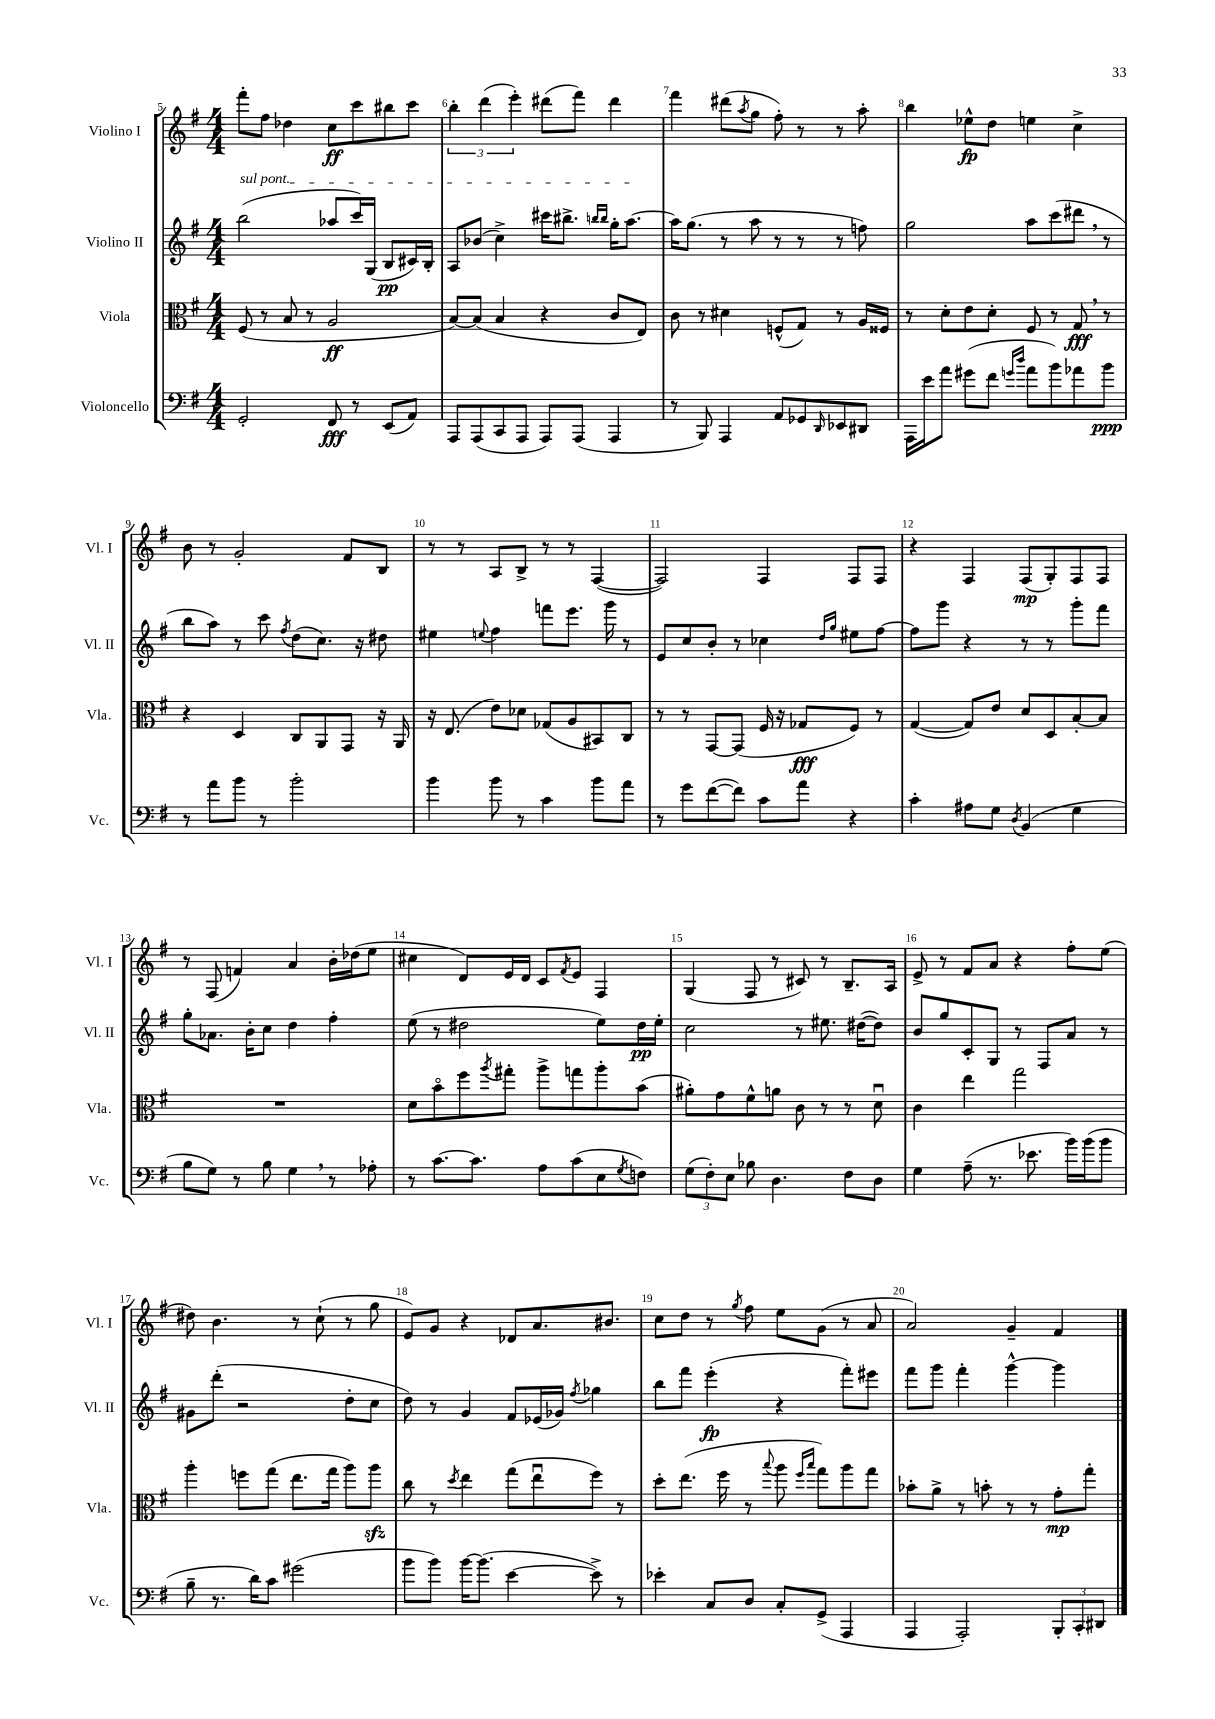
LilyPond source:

<<
\new StaffGroup <<
\new Staff = "s0" \with { instrumentName = "Violino I" shortInstrumentName = "Vl. I" } {
    \clef treble \key g \major \numericTimeSignature \time 4/4
    fis'''8-. fis''8 des''4 c''8\ff c'''8 bis''8 c'''8 |
    \tuplet 3/2 { b''4-. d'''4( e'''4-.) } dis'''8( fis'''8) dis'''4 |
    fis'''4 dis'''8( \acciaccatura { a''8 } g''8 fis''8-.) r8 r8 a''8-. |
    b''4 ees''8-^\fp d''8 e''4 c''4-> |
    b'8 r8 g'2-. fis'8 b8 |
    r8 r8 a8 b8-> r8 r8 fis4~( |
    fis2) fis4 fis8 fis8 |
    r4 fis4 fis8\mp( g8-.) fis8 fis8 |
    r8 fis8( f'4) a'4 b'16-. des''16( e''8 |
    cis''4 d'8) e'16 d'16 c'8 \acciaccatura { fis'8 } e'8 fis4 |
    g4( fis8 r8 cis'8) r8 b8.-- a16 |
    e'8-> r8 fis'8 a'8 r4 fis''8-. e''8( |
    dis''8) b'4. r8 c''8-!( r8 g''8 |
    e'8) g'8 r4 des'8 a'8. bis'8. |
    c''8 d''8 r8 \acciaccatura { g''8 } fis''8 e''8 g'8( r8 a'8 |
    a'2) g'4-- fis'4 \bar "|." |
}
\new Staff = "s1" \with { instrumentName = "Violino II" shortInstrumentName = "Vl. II" } {
    \clef treble \key g \major \numericTimeSignature \time 4/4
    \once \override TextSpanner.bound-details.left.text = \markup { \italic "sul pont." } b''2\startTextSpan( aes''8 c'''16) g16( b8\pp cis'16) b16-. |
    a8 bes'8( c''4->) cis'''16 bis''8.-> \grace { b''16 b''16 } g''16-. a''8.~\stopTextSpan |
    a''16 g''8.( r8 a''8 r8 r8 r8 f''8) |
    g''2 a''8 c'''8( dis'''8 \breathe r8 |
    b''8 a''8) r8 c'''8 \acciaccatura { fis''8 } d''8( c''8.) r16 dis''8 |
    eis''4 \appoggiatura { e''8 } fis''4 f'''8 e'''8. g'''16 r8 |
    e'8 c''8 b'8-. r8 ces''4 \grace { d''16 g''16 } eis''8 fis''8~ |
    fis''8 g'''8 r4 r8 r8 g'''8-. fis'''8 |
    g''8-. aes'8. b'16-. c''8 d''4 fis''4-. |
    e''8( r8 dis''2 e''8) dis''16\pp e''16-. |
    c''2 r8 eis''8. dis''16~( dis''8) |
    b'8 g''8 c'8-. g8 r8 fis8 a'8 r8 |
    gis'8 d'''8-.( r2 d''8-. c''8 |
    d''8) r8 g'4 fis'8 ees'16( ges'16) \acciaccatura { fis''8 } ges''4 |
    b''8 fis'''8 e'''4-.\fp( r4 fis'''8-.) eis'''8 |
    fis'''8 g'''8 fis'''4-. g'''4~-^ g'''4 \bar "|." |
}
\new Staff = "s2" \with { instrumentName = "Viola" shortInstrumentName = "Vla." } {
    \clef alto \key g \major \numericTimeSignature \time 4/4
    fis8( r8 b8 r8 a2\ff |
    b8~) b8( b4 r4 c'8 e8) |
    c'8 r8 dis'4 f8-^( g8) r8 a16 fisis16 |
    r8 d'8-. e'8 d'8-. fis8 r8 g8\fff \breathe r8 |
    r4 d4 c8 a,8 g,8 r16 a,16 |
    r16 e8.( e'8) des'8 ges8( a8 bis,8) c8 |
    r8 r8 g,8~ g,8( fis16 r16 ges8\fff fis8) r8 |
    g4~( g8) e'8 d'8 d8 b8~-. b8 |
    R1 |
    d'8 b'8\flageolet fis''8 \acciaccatura { a''8 } gis''8-. a''8-> g''8 a''8-. b'8( |
    ais'8-.) g'8 fis'8-^ a'8 c'8 r8 r8 d'8\downbow |
    c'4 e''4 g''2 |
    a''4-. f''8 g''8( e''8. g''16 a''8) a''8\sfz |
    c''8 r8 \acciaccatura { d''8 } e''4 g''8( e''8\downbow fis''8) r8 |
    d''8-. e''8.( fis''16 r8 \appoggiatura { b''8 } a''8 \grace { fis''16 b''16 } g''8) a''8 g''8 |
    bes'8-. a'8-> r8 b'8-. r8 r8 g'8-.\mp g''8-. \bar "|." |
}
\new Staff = "s3" \with { instrumentName = "Violoncello" shortInstrumentName = "Vc." } {
    \clef bass \key g \major \numericTimeSignature \time 4/4
    g,2-. fis,8\fff r8 e,8( a,8) |
    a,,8 a,,8( c,8 a,,8 a,,8) a,,8( a,,4 |
    r8 b,,8) a,,4 a,8 ges,8 \grace { d,16 } ees,8 dis,8 |
    a,,16 e'16 a'8 gis'8( fis'8 \grace { g'16 d''16 } a'8 b'8) aes'8 b'8\ppp |
    r8 a'8 b'8 r8 b'2-. |
    b'4 b'8 r8 c'4 b'8 a'8 |
    r8 g'8 fis'8~( fis'8) c'8 a'8 r4 |
    c'4-. ais8 g8 \acciaccatura { d8 } b,4( g4 |
    b8 g8) r8 b8 g4 \breathe r8 aes8-. |
    r8 c'8.~ c'8. a8 c'8( e8 \acciaccatura { g8 } f8) |
    \tuplet 3/2 { g8( fis8-.) e8 } bes8 d4. fis8 d8 |
    g4 a8--( r8. ees'8. b'16) b'16( b'8 |
    b8-- r8. d'16) c'8 gis'2( |
    b'8 b'8) b'16~ b'8.( e'4~ e'8->) r8 |
    ees'4-. c8 d8 c8-. g,8->( a,,4 |
    a,,4 a,,2-.) \tuplet 3/2 { b,,8-. c,8-. dis,8 } \bar "|." |
}
>>
>>
\layout { \context { \Score currentBarNumber = #5 \override BarNumber.break-visibility = ##(#f #t #t) barNumberVisibility = #all-bar-numbers-visible } }
